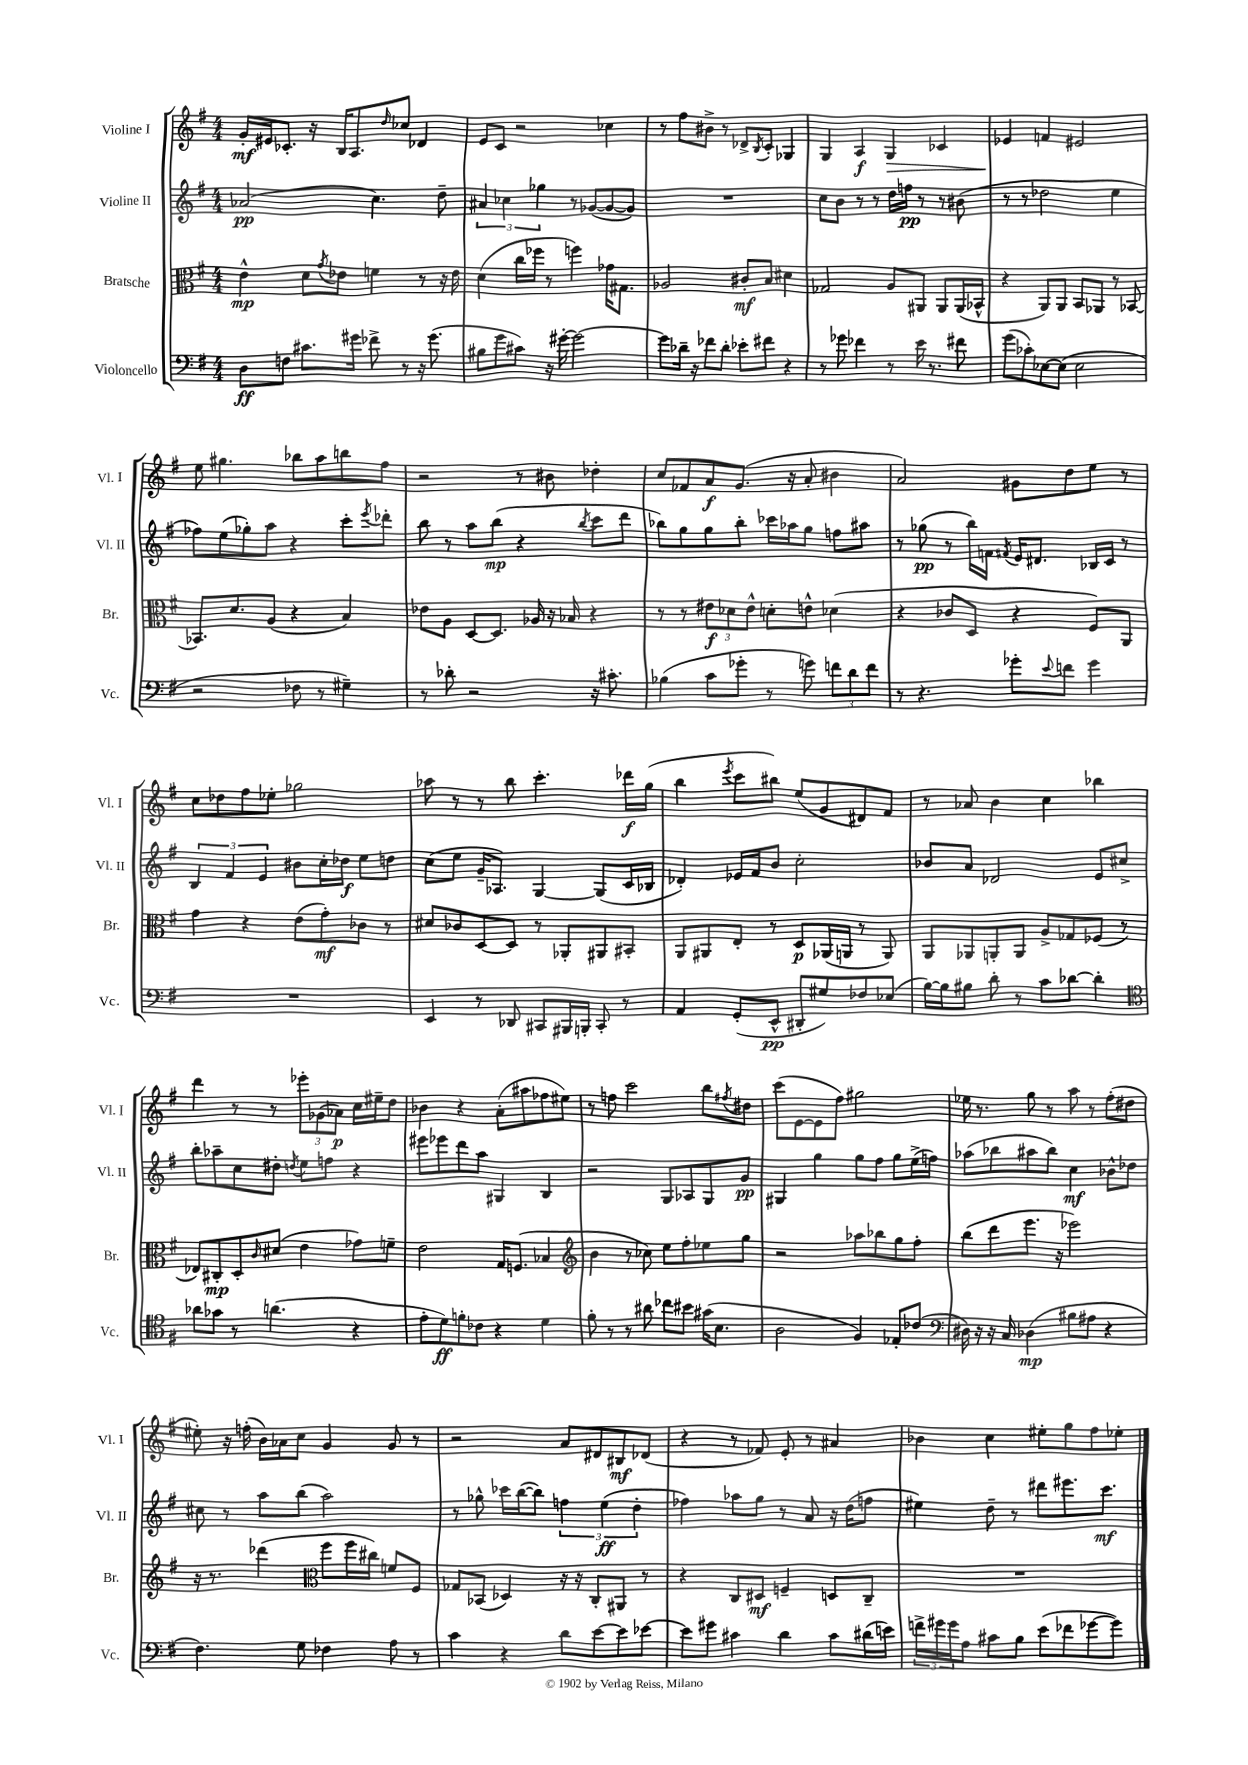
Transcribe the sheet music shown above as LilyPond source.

<<
\new StaffGroup <<
\new Staff = "s0" \with { instrumentName = "Violine I" shortInstrumentName = "Vl. I" } {
    \clef treble \key g \major \numericTimeSignature \time 4/4
    g'16-.\mf eis'16 ces'8.-. r16 b16 a8. \grace { d''16 } ces''8 des'4 |
    e'8 c'8 r2 ces''4 |
    r8 fis''8 bis'8-> r8 des'8-> \acciaccatura { b8 } c'8-. ges4 |
    g4 a4\f g4\> ces'4 |
    ees'4\! f'4 eis'2 |
    e''8 gis''4. bes''8 a''8 b''8 fis''8 |
    r2 r8 bis'8 des''4-. |
    c''8 fes'8 a'8\f g'8.( r16 a'8-. bis'4 |
    a'2) gis'8 d''8 e''8 r8 |
    c''8 des''8 fis''8 ees''8-. ges''2 |
    aes''8 r8 r8 b''8 c'''4.-. des'''16\f g''16( |
    b''4 \acciaccatura { e'''8 } c'''8 bis''8) e''8( g'8 dis'8) fis'8 |
    r8 aes'8 b'4 c''4 bes''4 |
    d'''4 r8 r8 \tuplet 3/2 { ees'''8-. ges'8( aes'8\p) } c''16 eis''16-- d''8 |
    bes'4 r4 a'8-.( ais''8 fes''8 eis''8) |
    r8 f''8 c'''2 b''8 \acciaccatura { fis''8 } dis''8 |
    c'''8( e'8~ e'8 fis''8) gis''2 |
    ees''16 r8. g''8 r8 a''8 r8 fis''8-.( dis''8 |
    eis''8-.) r16 f''16-.( b'16) aes'16 c''8 g'4 g'8 r8 |
    r2 a'8 dis'8 bis8\mf des'8( |
    r4 r8 fes'8) e'8-. r8 ais'4 |
    bes'4 c''4 eis''8-. g''8 fis''8 ees''8-. \bar "|." |
}
\new Staff = "s1" \with { instrumentName = "Violine II" shortInstrumentName = "Vl. II" } {
    \clef treble \key g \major \numericTimeSignature \time 4/4
    aes'2\pp( c''4.) d''8-- |
    \tuplet 3/2 { ais'4 ces''4 ges''4 } r8 ges'8~( ges'8~ ges'8) |
    R1 |
    c''8 b'8 r8 r8 d''16 f''16\pp r8 r8 bis'8( |
    r8 r8 des''2 e''4 |
    fes''8) e''8( ges''8-.) a''8 r4 c'''8-. \acciaccatura { e'''8 } des'''8-. |
    b''8 r8 a''8 b''8\mp( r4 \acciaccatura { b''8 } c'''8 d'''8 |
    bes''8) g''8 g''8 bes''8-. ces'''16 aes''16 g''8 f''8 ais''8 |
    r8 ges''8\pp( r8 b''16) f'16 \acciaccatura { fis'8 } e'16 dis'8. bes16 c'16 r8 |
    \tuplet 3/2 { b4 fis'4 e'4 } bis'8 c''16-. des''16\f e''8 d''8 |
    c''8( e''8 g'16-- aes8.) g4~ g8( c'16 bes16 |
    des'4-.) ees'16 fis'16 b'8 c''2-. |
    bes'8 a'8 des'2 e'8 cis''8-> |
    b''8-. aes''8-- c''8 dis''8-. \acciaccatura { d''8 } e''8 f''8 r4 |
    eis'''8 ees'''8 d'''8 a''8 gis4 b4 |
    r2 g8 aes8 g8 g'8\pp |
    gis4 g''4 g''8 fis''8 g''8 e''16->( f''16) |
    aes''8( bes''8 ais''8 bes''8) c''4\mf bes'8-^ des''8 |
    cis''8 r8 a''8 b''8( a''2) |
    r8 ges''8-^ ces'''16 b''16~( b''8) \tuplet 3/2 { f''4 e''4\ff( d''4-. } |
    fes''4) aes''8 g''8 r8 a'8 r16 d''16( f''8 |
    eis''4) d''8-- r8 dis'''8 eis'''8. c'''8.\mf \bar "|." |
}
\new Staff = "s2" \with { instrumentName = "Bratsche" shortInstrumentName = "Br." } {
    \clef alto \key g \major \numericTimeSignature \time 4/4
    e'4-^\mp d'8 \acciaccatura { g'8 } ees'8 f'4 r8 r16 ees'16 |
    d'4( c''16 fes''16 r8 f''4) ges'16 gis8. |
    aes2 cis'8-.\mf b8 dis'4 |
    ges2 a8 ais,8 ais,8 ais,16( bes,16-^ |
    r4 a,8) a,8 b,8 aes,8 r8 bes,8~ |
    bes,8. d'8. a8( r4 b4) |
    ees'8 a8 d8~ d8. aes16 r16 bes16 r4 |
    r8 r8 \tuplet 3/2 { eis'8\f des'8 eis'8-^ } d'8-. e'8-^ des'4( |
    r4 ces'8 d8 r4 fis8) a,8 |
    g'4 r4 e'8( g'8-.\mf) ces'8 r8 |
    dis'8 ces'8 d8~ d8 r8 aes,8-. ais,8 bis,8-. |
    a,8 ais,8 e8-. r8 d8\p aes,16( a,16 r8 a,8) |
    a,8 aes,8 a,8-. a,8 a8-> ges8 fes8( r8 |
    ees8) cis8-.\mp d8-. \grace { c'16 } dis'8( e'4 ges'8) f'8-- |
    e'2 g16 f8.( bes4 |
    \clef treble b'4 r8 ces''8) e''8 fis''8-. ees''8 g''8 |
    r2 aes''8 bes''8 g''8 fis''8-. |
    b''8( d'''8 e'''8. r16 ees'''2) |
    r16 r8. des'''4( \clef alto fis''8 fis''16 cis''16) f'8 fis8 |
    ges8 bes,8( des4) r16 r16 c8-. ais,8 r8 |
    r4 c8 dis8\mf f4-- d8 c8-- |
    R1 \bar "|." |
}
\new Staff = "s3" \with { instrumentName = "Violoncello" shortInstrumentName = "Vc." } {
    \clef bass \key g \major \numericTimeSignature \time 4/4
    d8\ff f8 cis'8. gis'16 fes'8-> r8 r16 gis'8.( |
    bis8 g'8 cis'8) r16 gis'16~-. gis'2~ |
    gis'8 des'16-- r16 fes'8 des'8-. ees'8-. fis'8 r4 |
    r8 ges'8 fes'4 r8 e'16 r8. fis'8 |
    g'8( ces'8-.) ees8~ ees8( ees2 |
    r2 fes8 r8 gis4--) |
    r8 des'8-. r2 r16 cis'8.-. |
    bes4( c'8 ges'8-. r8 g'8) \tuplet 3/2 { f'8 d'8 f'8 } |
    r8 r4. ges'8-. \appoggiatura { e'8 } f'8 ges'4 |
    R1 |
    e,4 r8 des,8 cis,8 bis,,16 b,,16-. cis,8-. r8 |
    a,4 g,8-.( e,8-^\pp dis,8-. gis8) fes8 ees8( |
    b16~) b16 bis8 d'8-. r8 c'8 des'8~ des'4-. |
    \clef tenor aes'8 ges'8 r8 a'4.( r4 |
    e'8-. d'8\ff) f'8-. ces'8 r4 d'4 |
    fis'8-. r8 r8 ais'8 ces''8 bis'8 gis'16( b8. |
    a2 fis4) ees8-. ces'8( |
    \clef bass dis16) r16 r16 c16 des4\mp( bis8 ais8 r4 |
    fis4.) g8 fes4 a8 r8 |
    c'4 r4 d'8 e'8~ e'8 ees'8~ |
    ees'8 gis'8 cis'4 d'4 cis'8 dis'16( e'16) |
    \tuplet 3/2 { f'16-> gis'16 gis'16 } a8 cis'8 b8 e'8( fes'8 ges'8~ ges'8) \bar "|." |
}
>>
>>
\layout { \context { \Score \remove "Bar_number_engraver" } }
